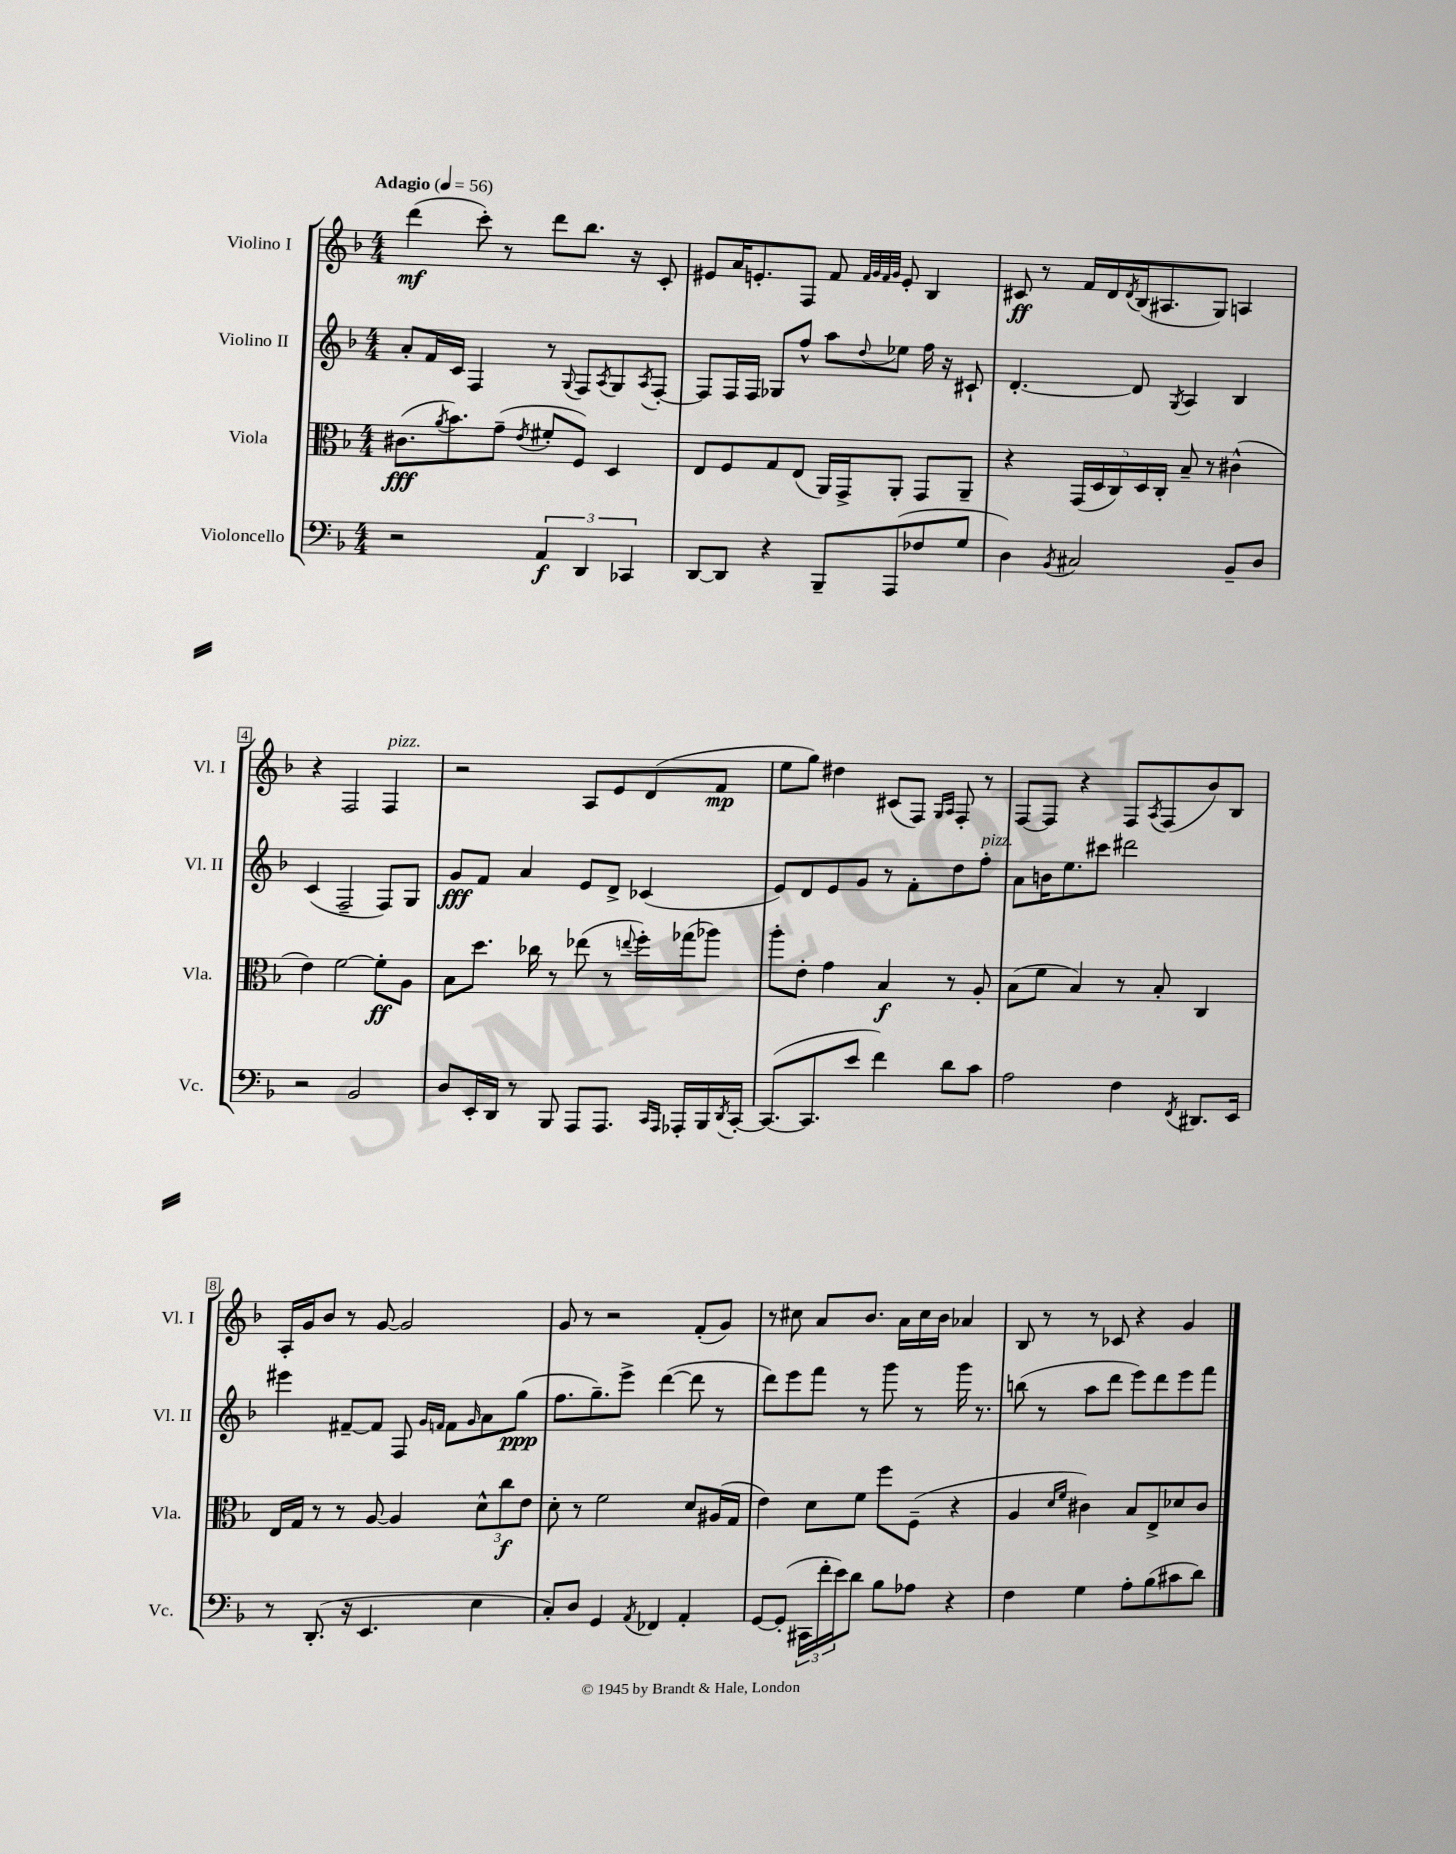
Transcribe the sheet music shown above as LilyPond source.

<<
\new StaffGroup <<
\new Staff = "s0" \with { instrumentName = "Violino I" shortInstrumentName = "Vl. I" } {
    \clef treble \key f \major \numericTimeSignature \time 4/4 \tempo "Adagio" 4 = 56
    d'''4\mf( c'''8-.) r8 d'''8 bes''8. r16 c'8-. |
    eis'8 a'16 e'8.-. f8 f'8 \grace { f'32 g'32 f'32 g'32 } e'8-. bes4 |
    cis'8\ff r8 f'16 d'16 \acciaccatura { d'8 } bes16( ais8. g8) a4 |
    r4 f2 f4^\markup { \italic "pizz." } |
    r2 a8 e'8 d'8( f'8\mp |
    e''8 g''8) dis''4 cis'8( f8) \grace { g16 a16 } f8-. r8 |
    f8~ f8 r4 f8 \acciaccatura { a8 } f8( bes'8) bes8 |
    a16-. g'16 bes'8 r8 g'8~ g'2 |
    g'8 r8 r2 f'8-.( g'8) |
    r8 cis''8 a'8 bes'8. a'16 cis''16 bes'16 aes'4 |
    bes8 r8 r8 ces'8 r4 g'4 \bar "|." |
}
\new Staff = "s1" \with { instrumentName = "Violino II" shortInstrumentName = "Vl. II" } {
    \clef treble \key f \major \numericTimeSignature \time 4/4
    a'8-. f'16 c'16 f4 r8 \appoggiatura { g8 } f8 \acciaccatura { a8 } g8 \acciaccatura { a8 } f8~-. |
    f8 f16 f16 ges8 f''8-^ a''8 \appoggiatura { d''8 } ees''8 f''16 r16 cis'8-! |
    d'4.~-. d'8 \acciaccatura { g8 } a4 bes4 |
    c'4( f2-- f8) g8 |
    g'8\fff f'8 a'4 e'8 d'8-> ces'4( |
    e'8) d'8 e'8 g'8 r8 f'8-. d''8 f''8-.^\markup { \italic "pizz." } |
    a'8 b'16 e''8. cis'''8 dis'''2 |
    eis'''4 fis'8~-- fis'8 f8 \grace { g'16 f'16 } f'8 \grace { g'16 } a'8 g''8\ppp( |
    f''8. g''8.--) e'''8-> d'''4~( d'''8 r8 |
    d'''8) e'''8 f'''8 r8 g'''8 r8 g'''16 r8. |
    b''8( r8 a''8 d'''8 e'''8) d'''8 e'''8 f'''8 \bar "|." |
}
\new Staff = "s2" \with { instrumentName = "Viola" shortInstrumentName = "Vla." } {
    \clef alto \key f \major \numericTimeSignature \time 4/4
    cis'8.\fff( \acciaccatura { a'8 } bes'8.) g'8--( \acciaccatura { e'8 } fis'8-. f8) d4 |
    e8 f8 g8 e8( a,16) g,16-> a,8-. g,8 a,8-- |
    r4 \tuplet 5/4 { g,16( d16 c16) d16 c16-. } bes8-- r8 cis'4-^( |
    e'4) f'2~ f'8-.\ff a8 |
    bes8 d''8. ces''16 r8 ees''8( r8 \appoggiatura { e''8 } f''16-.) ges''16( aes''8) |
    a''8-. e'8-. g'4 bes4\f r8 a8-. |
    bes8( f'8 bes4) r8 bes8-. c4 |
    e16 g16 r8 r8 a8~ a4 \tuplet 3/2 { d'8-^ c''8\f e'8 } |
    d'8-. r8 f'2 d'8 ais16( g16 |
    e'4) d'8 f'8 f''8 f8--( r4 |
    a4 \grace { d'16 f'16 } cis'4) bes8 e8-> des'8 cis'8 \bar "|." |
}
\new Staff = "s3" \with { instrumentName = "Violoncello" shortInstrumentName = "Vc." } {
    \clef bass \key f \major \numericTimeSignature \time 4/4
    r2 \tuplet 3/2 { a,4\f d,4 ces,4 } |
    d,8~ d,8 r4 bes,,8-- a,,8( fes8 g8 |
    d4) \acciaccatura { bes,8 } cis2 bes,8-- d8 |
    r2 bes,2 |
    d8 e,16-. d,16 r8 bes,,8 a,,8 a,,8. \grace { c,16 a,,16 } aes,,16-. bes,,16 \acciaccatura { d,8 } c,16~-. |
    c,8.~( c,8. e'8 f'4) d'8 c'8 |
    a2 f4 \acciaccatura { f,8 } dis,8. e,16 |
    r8 d,8.-.( r16 e,4. e4 |
    c8-.) d8 g,4 \acciaccatura { a,8 } fes,4 a,4-. |
    g,8~ g,8-.( \tuplet 3/2 { cis,16 f'16-. e'16) } d'8 bes8 aes8 r4 |
    f4 g4 a8-. bes8( cis'8 d'8) \bar "|." |
}
>>
>>
\layout { \context { \Score \override BarNumber.stencil = #(make-stencil-boxer 0.1 0.3 ly:text-interface::print) } }
